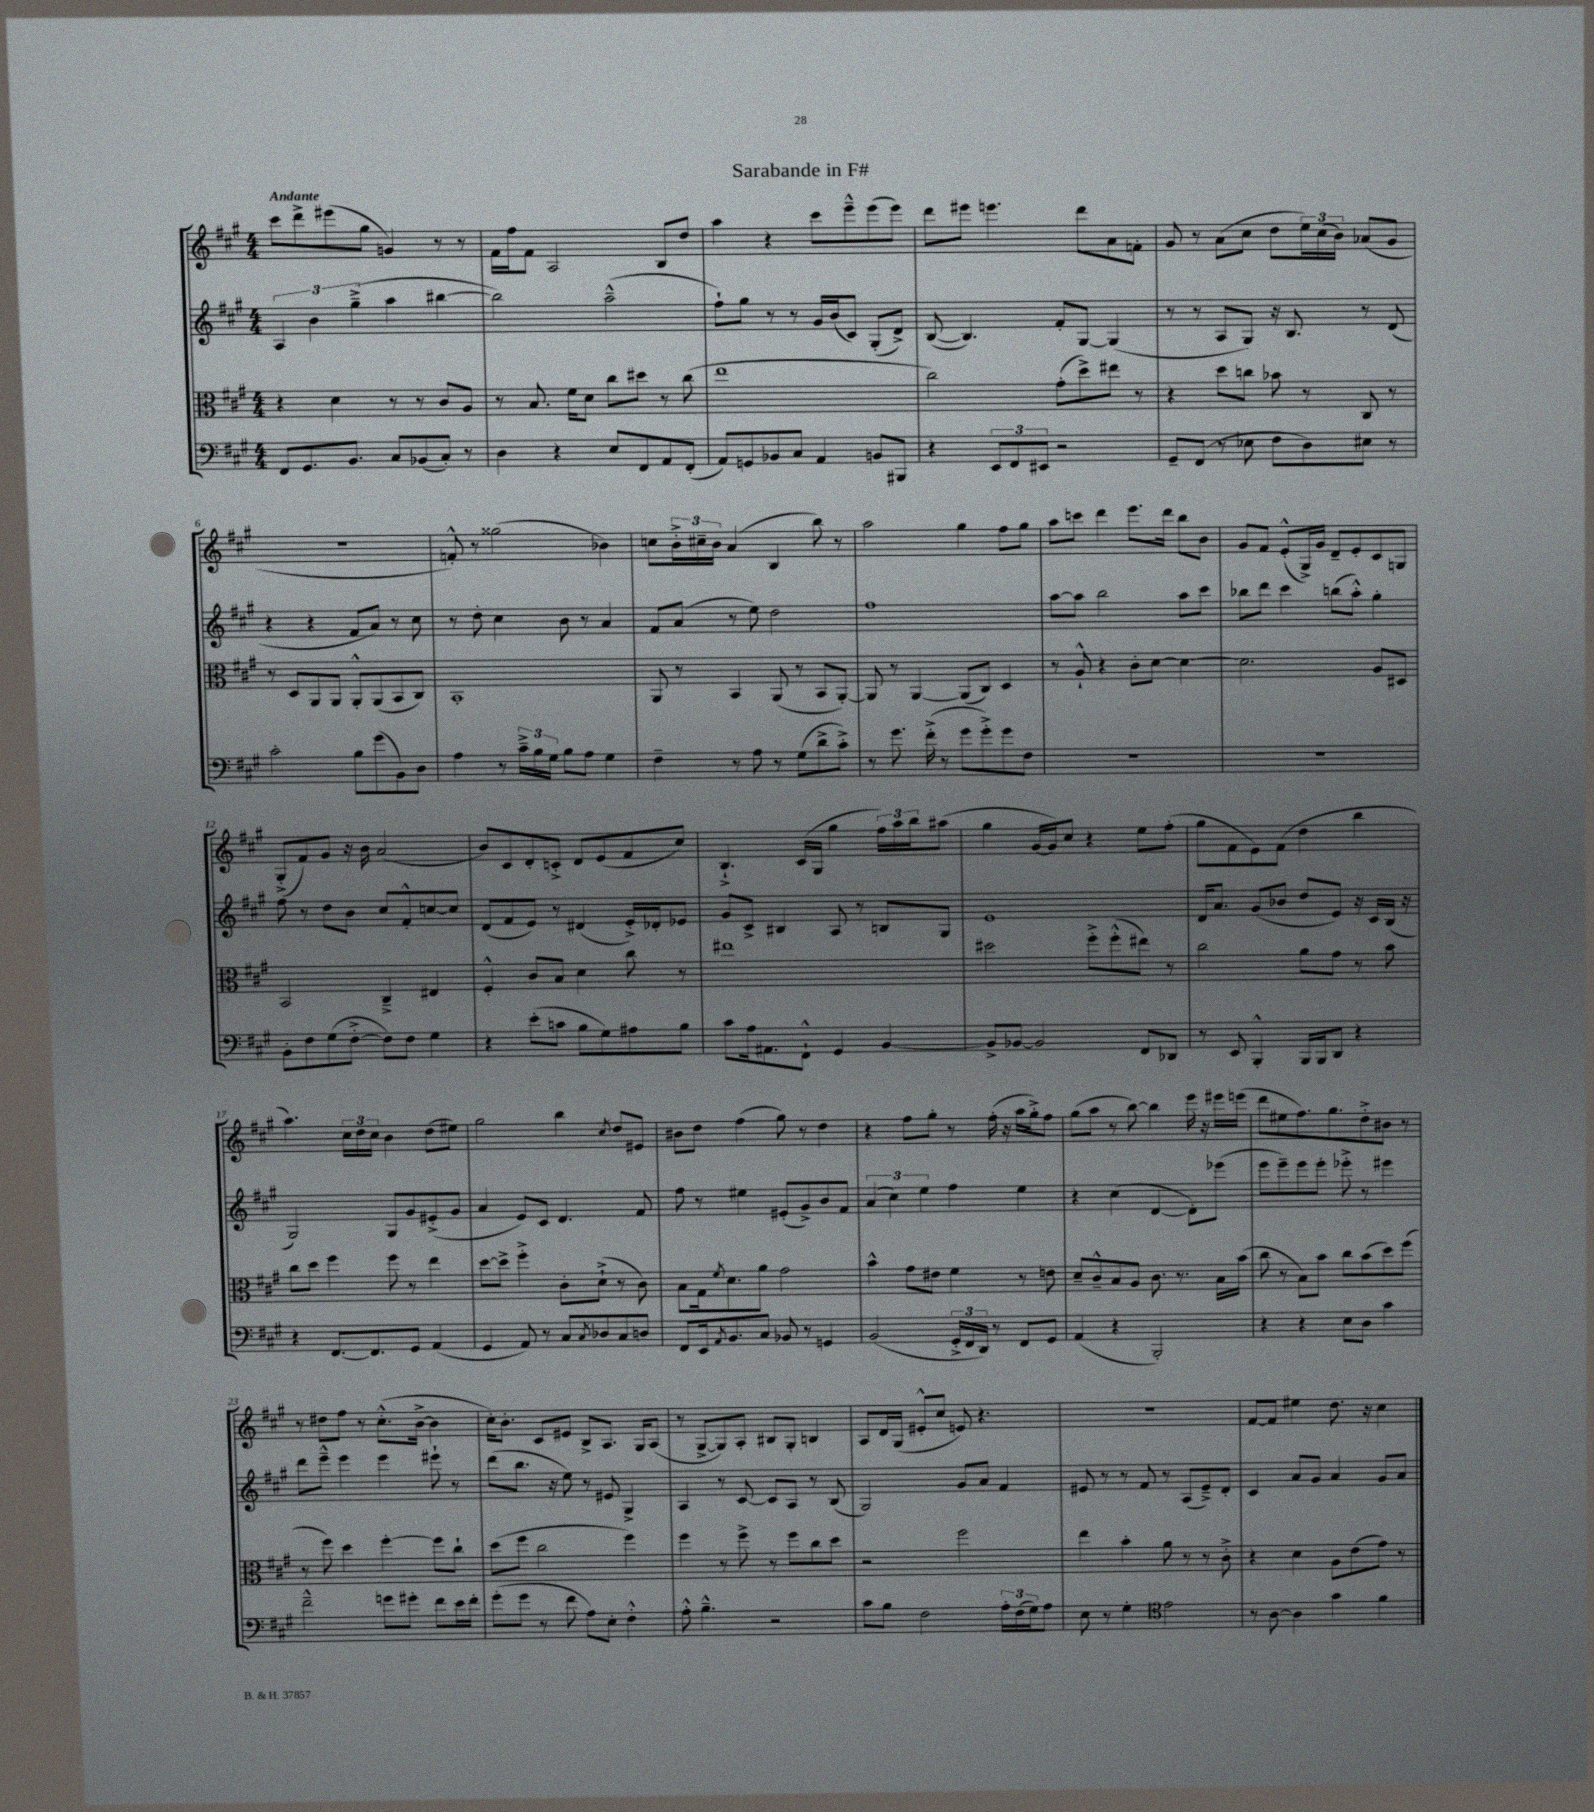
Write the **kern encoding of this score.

**kern	**kern	**kern	**kern
*staff4	*staff3	*staff2	*staff1
*clefF4	*clefC3	*clefG2	*clefG2
*k[f#c#g#]	*k[f#c#g#]	*k[f#c#g#]	*k[f#c#g#]
*M4/4	*M4/4	*M4/4	*M4/4
8FF#	4r	6A	8ccc#
8.GG#	.	.	8ddd^
.	.	6b	.
.	4d	.	(8eee#
8.BB	.	.	.
.	.	(6gg#~^	.
.	.	.	8gg#
8C#	8r	4aa	4g)
(8BB-	8r	.	.
8C#')	8c#	[4bb#	8r
8r	8A	.	8r
=	=	=	=
4D	8r	2bb#])	16f#
.	.	.	16ff#
.	8.B	.	8f#
4r	.	.	2A
.	16f#	.	.
.	8d	.	.
8E	8cc#	(2aa~^^	.
8FF#	8dd#	.	.
8AA	8r	.	8B
(8FF#'	(8cc#	.	8dd
=	=	=	=
8AA)	1ee	8ff#`)	4aa
8GG	.	8gg#	.
8BB-	.	8r	4r
8C#	.	8r	.
4AA	.	16g#	8ccc#
.	.	(16b	.
.	.	8c#)	8eee~^^
8BB	.	(8G#'	(8eee
8BBB#	.	8d^)	8eee)
=	=	=	=
4r	2cc#)	([8B	8ddd
.	.	4.B])	8eee#
12EE	.	.	4.eee
12FF#	.	.	.
12EE#	.	.	.
2r	(8g#'	8f#'	.
.	8dd^)	[8G#	8ddd
.	8ee#	(4G#]	8a
.	8r	.	8f'
=	=	=	=
8GG#~	4r	8r	8g#
(8FF#	.	8r	8r
8r	8dd	8A	(8a
8E-	8cc	8G#)	8cc#
8F#	8b-	16r	8dd
.	.	8.B	.
8D)	8r	.	24ee)
.	.	.	(24cc#
.	.	.	24b)
8E#	8C#	8r	(8a-
8r	8r	(8d	8g#
=	=	=	=
2c#'	8r	4r	1r
.	8D	.	.
.	8AA	4r	.
.	8AA	.	.
8B	8AA'^^	8f#	.
(8g#	(8AA	8a)	.
8BB)	8BB	8r	.
8D	8C#)	8cc#	.
=	=	=	=
4A	1BB'	8r	8f'^^)
.	.	8dd'	8r
8r	.	4cc#	(2gg##
24c#~^	.	.	.
24B	.	.	.
24G#	.	.	.
8B	.	8b	.
8A	.	8r	.
4G#	.	4a	4b-)
=	=	=	=
4F#~	8AA	8f#	8cc
.	8r	(8a	24b'^
.	.	.	24cc#~
.	.	.	24b
8r	4BB	8r	(4a
8A	.	8ee)	.
8r	(8AA	2dd	4B
(8G#	8r	.	.
8d^	8BB	.	8bb)
8c#'^)	[8AA')	.	8r
=	=	=	=
8r	8AA]	1ff#	2aa
8.g#	8r	.	.
.	[4AA	.	.
(16f#'^	.	.	.
8r	.	.	.
8g#	(8AA]	.	4gg#
8g#'^)	8C#)	.	.
8g#	4D	.	8ff#
8F#	.	.	8gg#
=	=	=	=
1r	8r	[8aa	8aa
.	8A`^^	8aa]	8ccc
.	4r	2bb	4ddd
.	8c#'	.	8.eee
.	[8d	.	.
.	.	.	16ddd
.	4d_	8aa	8bb
.	.	8ccc#	8b
=	=	=	=
1r	2.d]	8bb-	8g#
.	.	8ddd	8f#
.	.	4ccc#	(8e'^^
.	.	.	16G#^)
.	.	.	16g#
.	.	(8bb	8d~
.	.	8aa'^^)	8e'
.	8A	4gg#'	8c#
.	8D#	.	8G
=	=	=	=
8BB'	2BB	8ff#	(8G#'^
8F#	.	8r	8f#)
(8G#	.	8dd	8g#
[8F#'^	.	8b	16r
.	.	.	16b
8F#])	4C#~^	8cc#	(2a
8F#	.	8f#'^^	.
4G#	4E#	[8cc	.
.	.	8cc]	.
=	=	=	=
4r	4F#'^^	(8d	8b)
.	.	8f#	8c#
(8e'	8c#	8e)	8d'
8c	8B	8r	8c'^
8B	4d	(4d#	8d
8G#)	.	.	(8e
8A#	8cc#	16e'^)	8f#
.	.	16d-'	.
8B	8r	8e-	8cc#)
=	=	=	=
8c#	1ee#	8g#	4.B`^
16A	.	8c#^	.
8.AA#	.	.	.
.	.	4B#	.
8FF#`^^	.	.	(16c#
.	.	.	16G#
4GG#	.	8A	4gg#
.	.	8r	.
[4BB	.	8B	24ff#)
.	.	.	24aa
.	.	.	24bb
.	.	8G#	(8aa#
=	=	=	=
8BB^]	2dd#	1e	4gg#
[8BB-	.	.	.
2BB-]	.	.	[16g#
.	.	.	16g#])
.	.	.	8cc#
.	8ff#'^	.	4r
.	(8ff#'^^	.	.
8FF#	8ee#)	.	8ee
8DD-	8r	.	(8ff#'
=	=	=	=
8r	2cc#	16d	8gg#
.	.	8.a	.
8EE	.	.	8f#
4BBB'^^	.	(8g#	8e)
.	.	8b-	(8f#
16BBB	8a	8dd	4dd
16BBB	.	.	.
8DD	8g#	8e)	.
4r	8r	16r	4bb
.	.	16c#	.
.	8b	(16B	.
.	.	16r	.
=	=	=	=
4r	8cc#	2G#)	4.aa)
.	8dd	.	.
[8.FF#	4ff#	.	.
.	.	.	24cc#
.	.	.	24dd
8.FF#]	.	.	.
.	.	.	24cc#
.	8ff#	8G#	4b
8GG#	8r	8g#	.
(4AA	4ee	(8e#'^	(8dd
.	.	8g#	8ee#)
=	=	=	=
4GG#	[8dd	4a	2gg#
.	8dd^]	.	.
8AA)	4ff#'^	8e)	.
8r	.	8c#	.
8C#	8c#'	4.d	4bb
8qC#	.	.	.
8D-	(8d`^	.	.
.	.	.	8qcc#
8C#	8r	.	8dd
8D	8c#)	8f#	8e#
=	=	=	=
8FF#	8B	8ff#	8b#
16EE	16G#	8r	8dd
8qAA	8qf#	.	.
8.BB	8.d	.	.
.	.	4ee#	(4ff#
8C#	8a	.	.
8BB-	2g#	(8e#'	8gg#)
8r	.	8g#^)	8r
4GG	.	8b	4dd
.	.	8f#	.
=	=	=	=
(2BB	4b^^	(6a	4r
.	.	6cc#)	.
.	8g#	.	8ff#
.	.	6ee	.
.	8e#	.	8gg#'
24GG#'^	4f#	4ff#	8r
24FF#	.	.	.
24DD)	.	.	.
8r	.	.	(16ff#'
.	.	.	16r
8FF#	8r	4ee	16aa
.	.	.	16gg#'^)
8GG#	8e	.	8ff#
=	=	=	=
(4AA	8d~	4r	(8gg#
.	8c#~^^	.	8aa
4r	8B	(4cc#	8r
.	8A	.	[8bb)
2BBB')	8.c#	[4d	4bb]
.	8.r	.	.
.	.	8d'])	16eee
.	.	.	16r
.	16B	(8eee-	16eee#
.	(16b	.	(16eee
=	=	=	=
4r	8cc#	8eee	8ddd
.	8r	8eee~)	8ee#
4r	8B)	8eee	8.ff#)
.	8b	8eee'	.
.	.	.	8.gg#
8E	8cc#	8eee-'^	.
8D	(8b	8r	8dd'^
4c#	8dd)	4eee#	8b#
.	(8ff#	.	8r
=	=	=	=
2f#~^^	8r	8ddd	8r
.	8ff#)	8eee~^^	8dd#
.	4dd	4eee	8ff#
.	.	.	8r
8g	[4ff#'	4eee	(8.cc#'^^
8g#'	.	.	.
.	.	.	[16b^
8f#	8ff#]	8eee#`	4b]
16e	8cc#`	8r	.
16f#'	.	.	.
=	=	=	=
(8g#'	(8dd	(8ddd	16cc#')
.	.	.	8.b'
8g#	8ff#	8.bb	.
8r	2cc#	.	8c#
.	.	16r	.
8f#	.	8ee)	8e#
8A)	.	8r	8B^
8E'	.	8e#	8.A
4F#'^^	4ff#)	4G#^	.
.	.	.	16G#
.	.	.	(8A
=	=	=	=
8A'^^	4ff#	4A	8r
4.B~^^	.	.	[8G#^
.	8r	8r	8G#])
.	8ff#^	[8c#	8A'
2r	8r	8c#]	8B#
.	8ff#	8A	8G#'
.	8cc#	8r	4B
.	8dd	(8B	.
=	=	=	=
8c#	2r	2G#)	8A
8B	.	.	16d
.	.	.	(16G#
2F#	.	.	8e#'^^
.	.	.	8cc#
.	2ff#	8g#	8e)
.	.	8a	4.r
24A'	.	4f#	.
(24F#	.	.	.
24G#)	.	.	.
8A	.	.	.
=	=	=	=
8E	4ee	8e#	1r
8r	.	8r	.
4G#'	4b'	8r	.
.	.	8f#	.
*clefC4	*	*	*
2e	8a	8r	.
.	8r	(8A	.
.	8r	8e#~^)	.
.	8c#'^	8d'	.
=	=	=	=
8r	4r	4c#	[8f#
[8A	.	.	8f#]
4A]	4d	8a	4ee#
.	.	8g#	.
4g#	8A	4a	8.dd
.	(8e	.	.
.	.	.	16r
4f#	8g#)	8g#	4cc#
.	8r	8a	.
==	==	==	==
*-	*-	*-	*-
